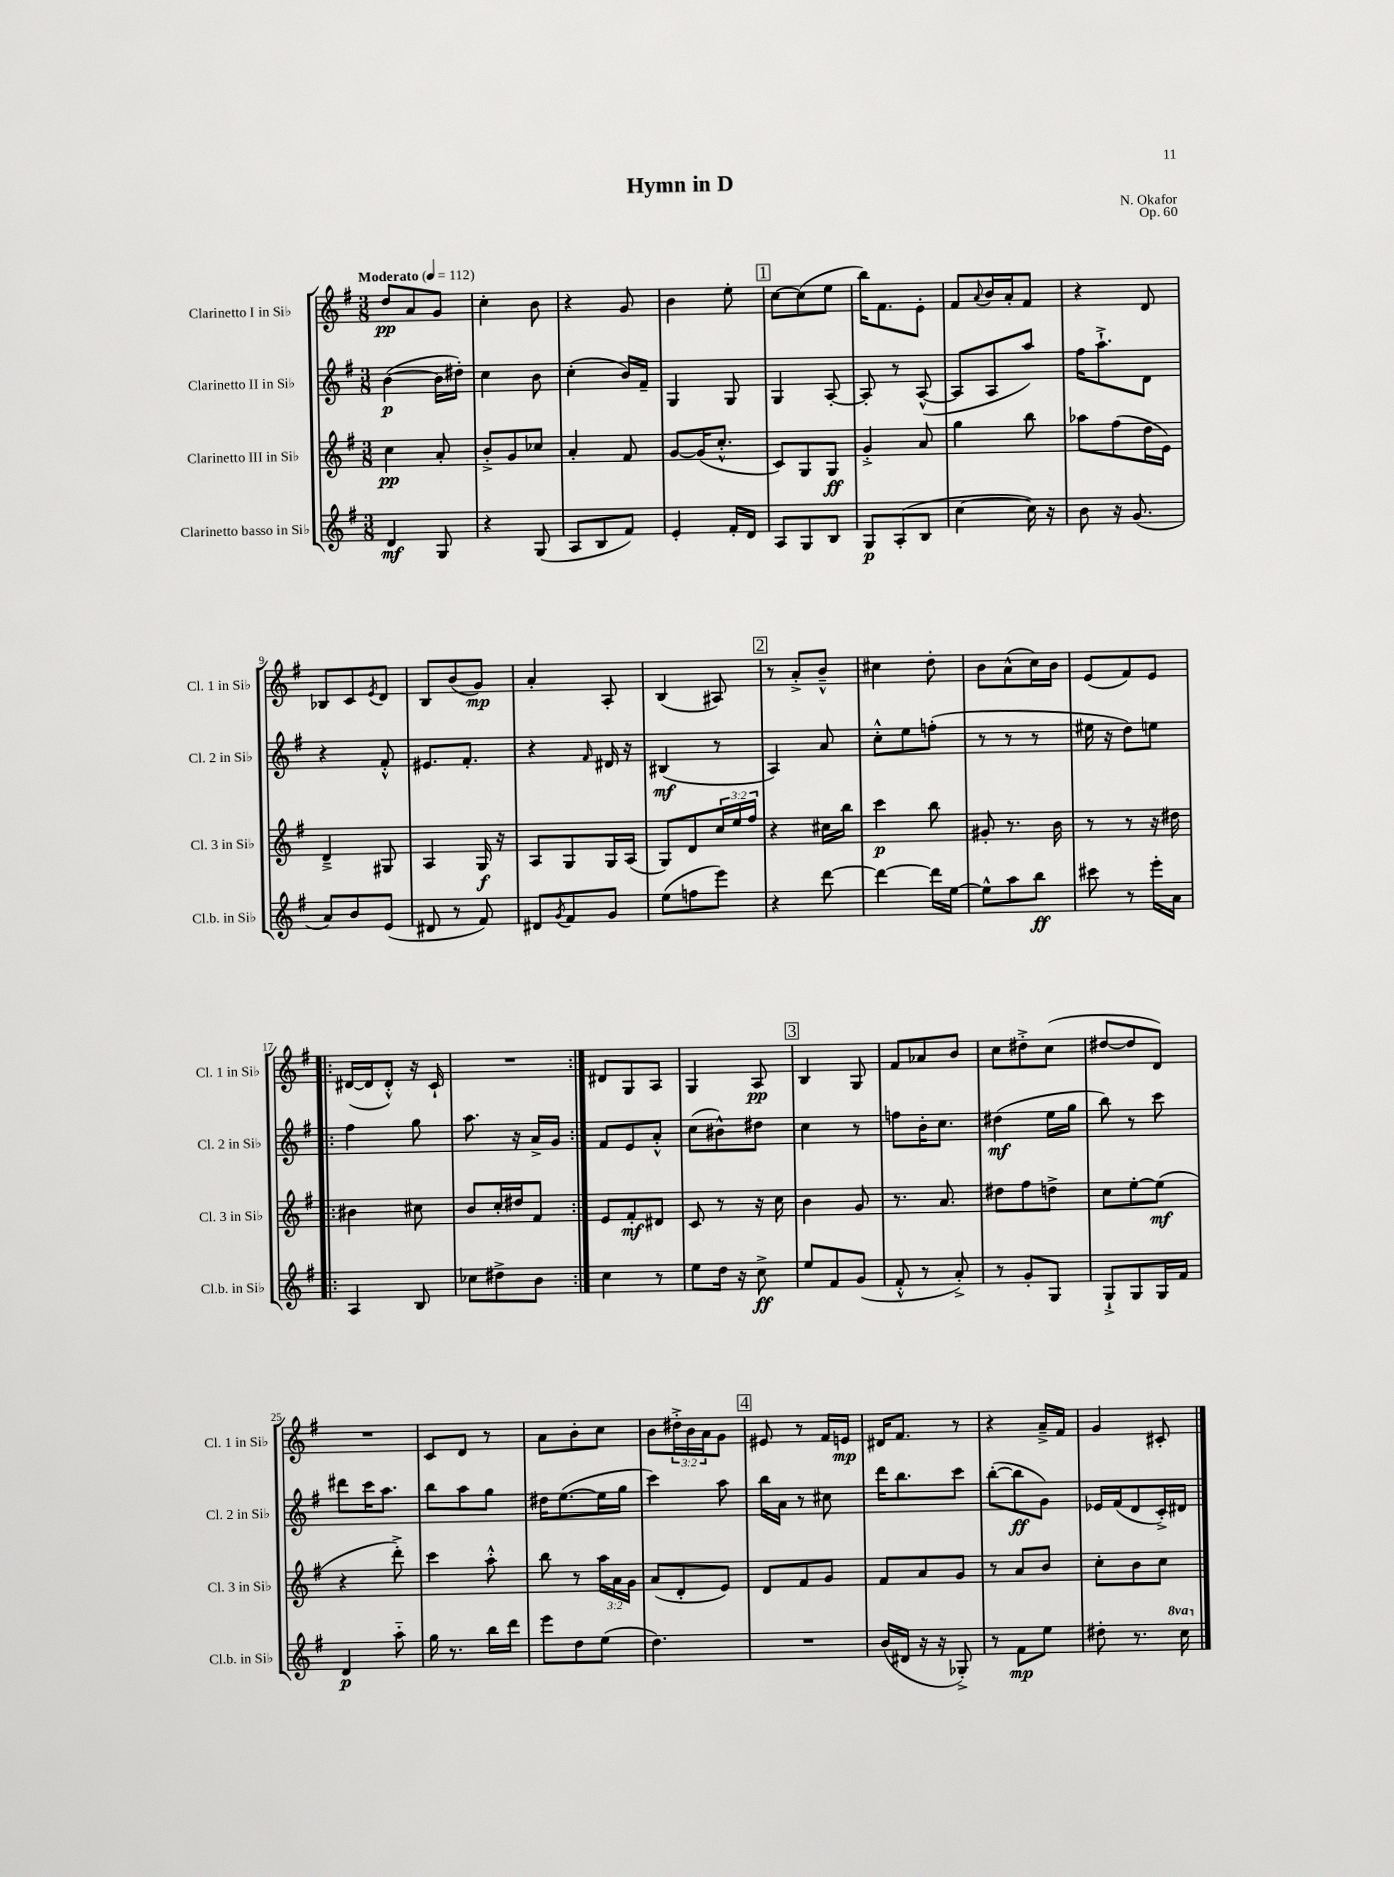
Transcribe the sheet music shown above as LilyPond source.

\header { title = "Hymn in D" composer = "N. Okafor" opus = "Op. 60" }
<<
\new StaffGroup <<
\new Staff = "s0" \with { instrumentName = "Clarinetto I in Sib" shortInstrumentName = "Cl. 1 in Sib" } {
    \clef treble \key g \major \numericTimeSignature \time 3/8 \override Staff.TupletNumber.text = #tuplet-number::calc-fraction-text \tempo "Moderato" 4 = 112
    d''8\pp a'8 g'8 |
    c''4-. b'8 |
    r4 g'8 |
    b'4 e''8-. |
    \mark \markup { \box "1" } c''8~ c''8( e''8 |
    b''16) fis'8. e'8-. |
    fis'8 \appoggiatura { a'8 } b'16 a'16-. fis'8 |
    r4 d'8 |
    bes8 c'8 \acciaccatura { e'8 } d'8 |
    b8 b'8( g'8\mp) |
    a'4-. a8-. |
    b4( ais8) |
    \mark \markup { \box "2" } r8 a'8-.-> b'8---^ |
    cis''4 d''8-. |
    b'8 a'8-^( c''16) b'16 |
    e'8( fis'8) e'8 |
    \repeat volta 2 { dis'16~( dis'16 dis'8-.-^) r16 c'16-! |
    R4. | }
    dis'8 g8 a8 |
    g4 a8\pp |
    \mark \markup { \box "3" } b4 g8 |
    fis'8 aes'8 b'8 |
    c''8 dis''8-.-> c''8( |
    dis''8~ dis''8 d'8) |
    R4. |
    c'8 d'8 r8 |
    a'8 b'8-. c''8 |
    b'8 \tuplet 3/2 { dis''16-.-> b'16 a'16 } g'8 |
    \mark \markup { \box "4" } eis'8 r8 fis'16 e'16\mp |
    dis'16 fis'8. r8 |
    r4 a'16---> fis'16 |
    g'4 cis'8-. \bar "|." |
}
\new Staff = "s1" \with { instrumentName = "Clarinetto II in Sib" shortInstrumentName = "Cl. 2 in Sib" } {
    \clef treble \key g \major \numericTimeSignature \time 3/8
    b'4~\p( b'16 dis''16-.) |
    c''4 b'8 |
    c''4-.( b'16) fis'16-- |
    g4 g8 |
    \mark \markup { \box "1" } g4 a8~-. |
    a8-. r8 a8~-^( |
    a8 a8 a''8) |
    fis''16 a''8.-!-> d'8 |
    r4 fis'8-.-^ |
    eis'8. fis'8.-. |
    r4 \grace { fis'16 } dis'16 r16 |
    bis4\mf( r8 |
    \mark \markup { \box "2" } a4) a'8 |
    c''8-.-^ e''8 f''8-.( |
    r8 r8 r8 |
    eis''16 r16 d''8) e''8 |
    \repeat volta 2 { fis''4 g''8 |
    a''8. r16 a'16-> g'16 | }
    fis'8 e'8 a'8-.-^ |
    c''8( bis'8-^) dis''8 |
    \mark \markup { \box "3" } c''4 r8 |
    f''8 b'16-. c''8. |
    dis''4\mf( e''16 g''16 |
    b''8) r8 c'''8 |
    dis'''8 c'''16 a''8. |
    b''8 a''8 g''8 |
    dis''16 e''8.~( e''16 g''16 |
    c'''4) a''8 |
    \mark \markup { \box "4" } b''16 a'16 r8 cis''8 |
    d'''16 b''8. c'''8 |
    b''8~-.( b''8\ff g'8) |
    ees'16 fis'16( d'8 c'16-.->) dis'16 \bar "|." |
}
\new Staff = "s2" \with { instrumentName = "Clarinetto III in Sib" shortInstrumentName = "Cl. 3 in Sib" } {
    \clef treble \key g \major \numericTimeSignature \time 3/8 \override Staff.TupletNumber.text = #tuplet-number::calc-fraction-text
    c''4\pp a'8-. |
    b'8-.-> g'8 ces''8 |
    a'4-. fis'8 |
    g'8~ g'16( c''8.-.-^ |
    \mark \markup { \box "1" } c'8) g8 g8\ff |
    g'4-.-> a'8 |
    g''4 b''8 |
    aes''8 fis''8( d''16 e'16) |
    d'4---> gis8 |
    a4 g16\f r16 |
    a8 g8 g16 a16( |
    g8) d'8 \tuplet 3/2 { c''16 e''16 fis''16 } |
    \mark \markup { \box "2" } r4 cis''16 b''16 |
    c'''4\p b''8 |
    gis'8-. r8. b'16 |
    r8 r8 r16 dis''16 |
    \repeat volta 2 { bis'4 cis''8 |
    b'8 c''16-. dis''16 fis'8 | }
    e'8 fis'8-.\mf dis'8 |
    c'8 r8 r16 c''16 |
    \mark \markup { \box "3" } b'4 g'8 |
    r8. a'8. |
    dis''8 fis''8 d''8-> |
    c''8 e''8~-. e''8\mf( |
    r4 d'''8-.->) |
    c'''4 a''8-.-^ |
    b''8 r8 \tuplet 3/2 { a''16 a'16 g'16 } |
    a'8( d'8-. e'8) |
    \mark \markup { \box "4" } d'8 fis'8 g'8 |
    fis'8 a'8 g'8 |
    r8 a'8 b'8 |
    c''8-. b'8 c''8 \bar "|." |
}
\new Staff = "s3" \with { instrumentName = "Clarinetto basso in Sib" shortInstrumentName = "Cl.b. in Sib" } {
    \clef treble \key g \major \numericTimeSignature \time 3/8 \set Staff.ottavationMarkups = #ottavation-simple-ordinals
    d'4\mf g8 |
    r4 g8( |
    a8 b8 fis'8) |
    e'4-. fis'16-. d'16 |
    \mark \markup { \box "1" } a8 g8 b8 |
    g8\p a8-.( b8 |
    c''4~ c''16) r16 |
    b'8 r16 g'8.( |
    a'8) b'8 e'8( |
    dis'8 r8 fis'8) |
    dis'8 \acciaccatura { g'8 } fis'8 g'8 |
    e''8( f''8 e'''8) |
    \mark \markup { \box "2" } r4 d'''8~ |
    d'''4~ d'''16 e''16~ |
    e''8-^ a''8 b''8\ff |
    cis'''8 r8 e'''16-. a'16 |
    \repeat volta 2 { a4 b8 |
    ces''8 dis''8-> b'8 | }
    c''4 r8 |
    e''8 d''16 r16 c''8->\ff |
    \mark \markup { \box "3" } e''8 fis'8 g'8( |
    fis'8-.-^ r8 a'8-.->) |
    r8 g'8-. g8 |
    g8-!-> g8 g16 fis'16 |
    d'4\p a''8-_ |
    g''16 r8. b''16 d'''16 |
    e'''8 d''8 e''8( |
    d''4.) |
    \mark \markup { \box "4" } R4. |
    b'16( dis'16 r16 r16 ges8-.->) |
    r8 fis'8\mp e''8 |
    dis''8-. r8. \ottava #1 c'''16 \ottava #0 \bar "|." |
}
>>
>>
